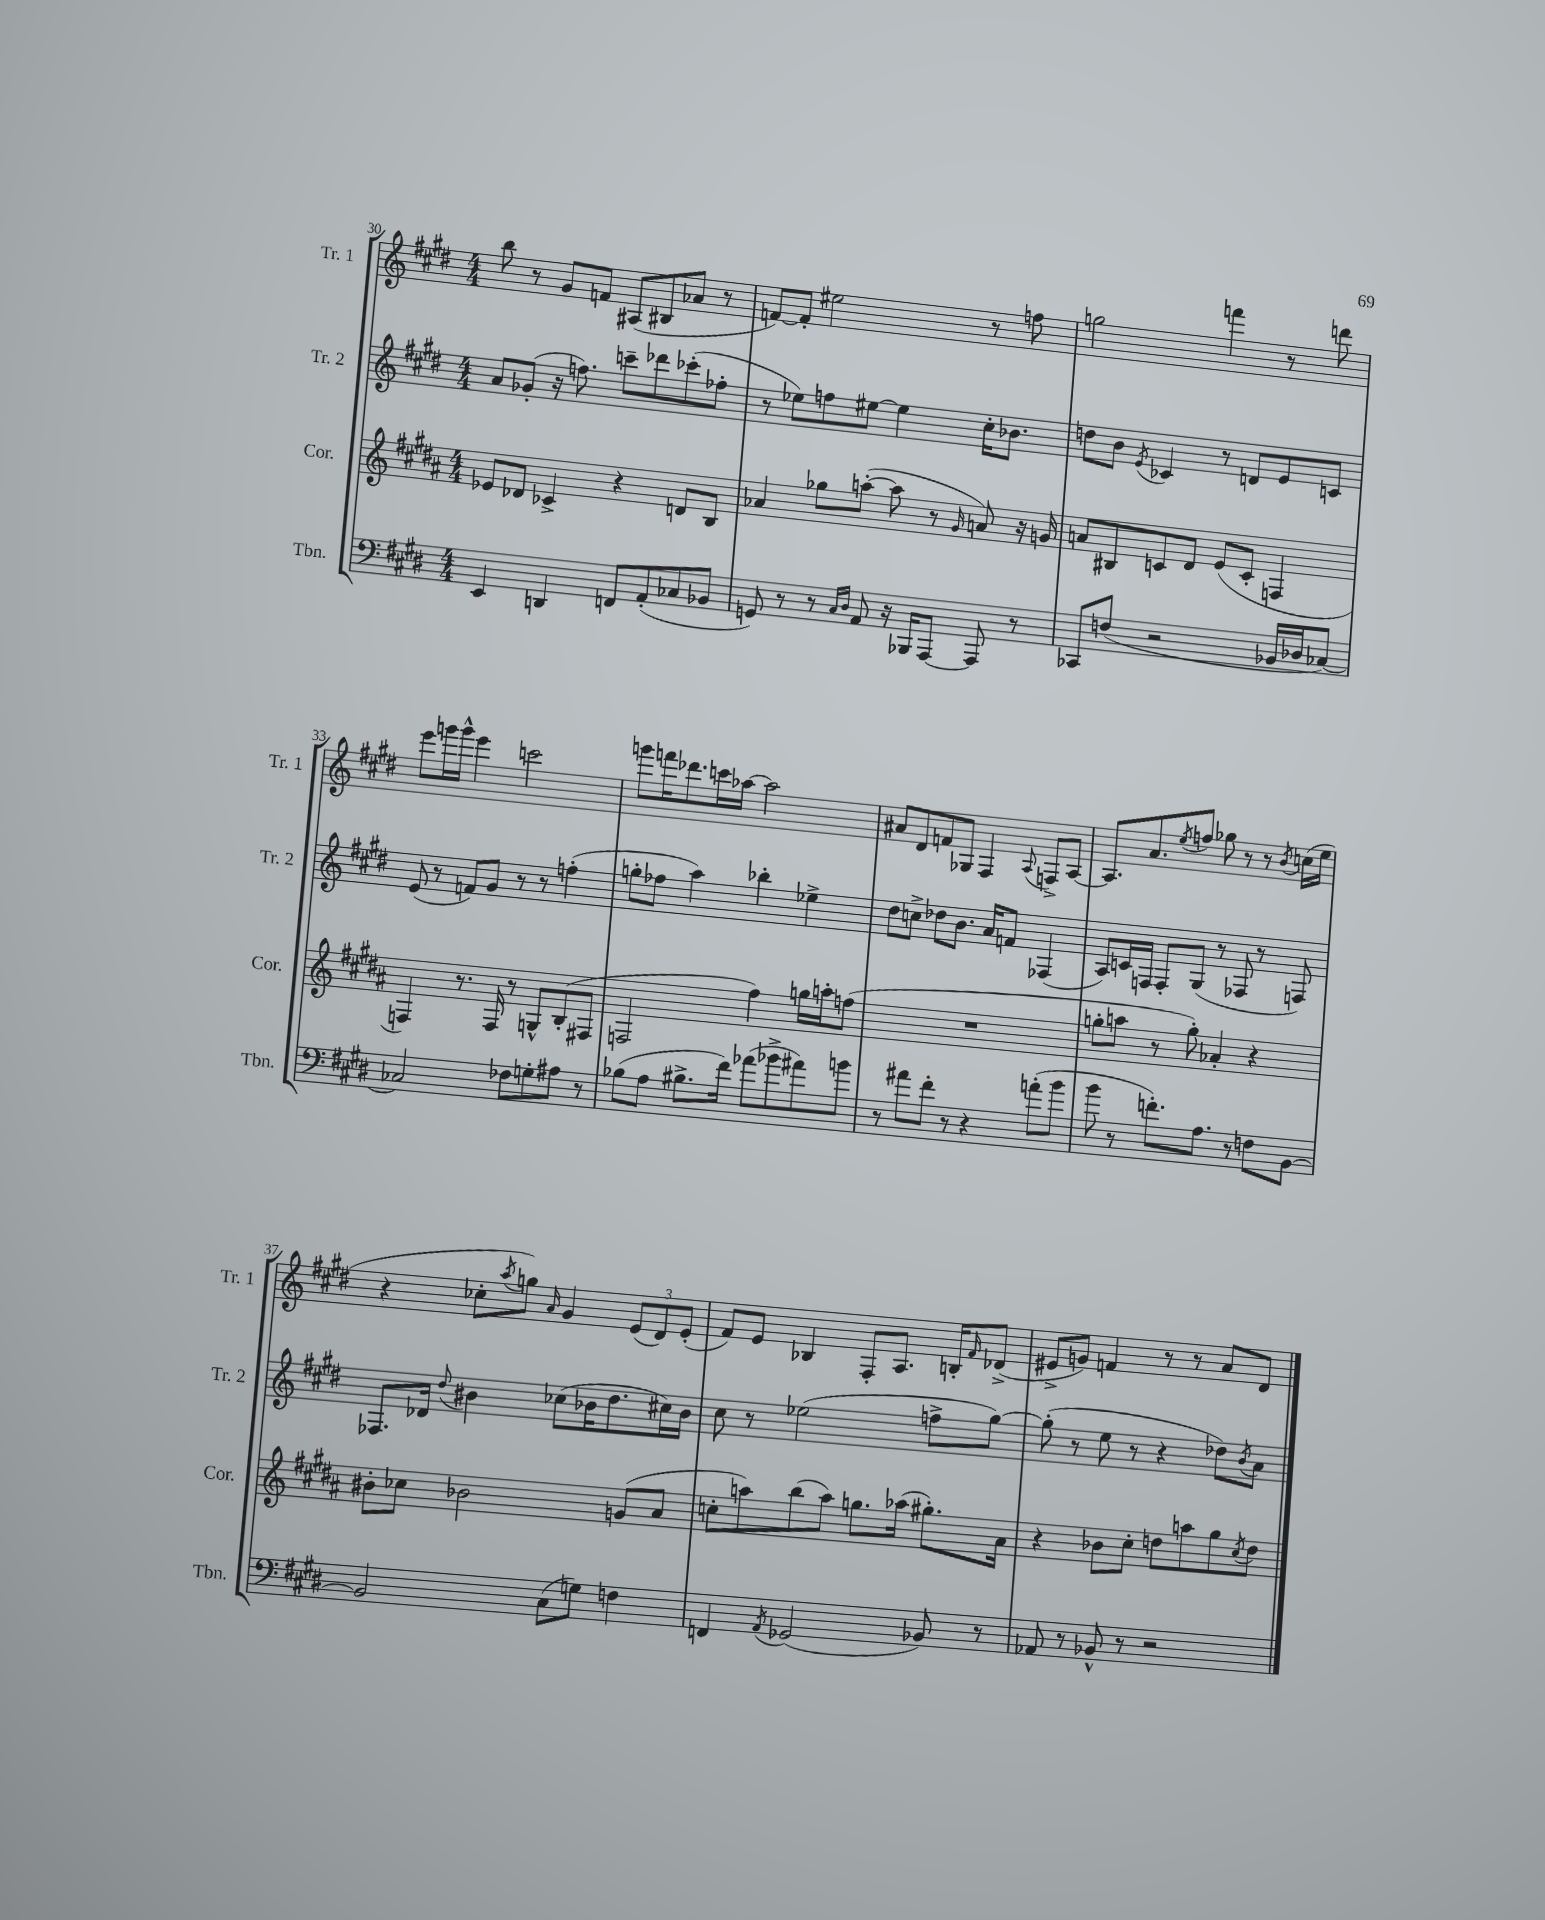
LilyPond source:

<<
\new StaffGroup <<
\new Staff = "s0" \with { instrumentName = "Tr. 1" shortInstrumentName = "Tr. 1" } {
    \clef treble \key e \major \numericTimeSignature \time 4/4
    b''8 r8 gis'8 f'8 ais8( bis8 aes'8 r8 |
    f'8~) f'8-. eis''2 r8 f''8 |
    g''2 f'''4 r8 d'''8 |
    e'''8 g'''16 g'''16-^ e'''4 c'''2 |
    g'''8 f'''16 des'''8. c'''16 aes''16~ aes''2 |
    ais'8 dis'8 f'8 ges8 fis4 \appoggiatura { a8 } f8-> a8~ |
    a8. a'8. \acciaccatura { e''8 } f''8 ges''8 r8 r8 \acciaccatura { b'8 } c''16( e''16 |
    r4 ces''8-. \acciaccatura { a''8 } g''8) \grace { a'16 } gis'4 \tuplet 3/2 { e'8( dis'8) e'8-.( } |
    fis'8) e'8 bes4 fis8-. a8. b16-. \grace { fis'16 } des'8->( |
    eis'8-> g'8) f'4 r8 r8 a'8 dis'8 \bar "|." |
}
\new Staff = "s1" \with { instrumentName = "Tr. 2" shortInstrumentName = "Tr. 2" } {
    \clef treble \key e \major \numericTimeSignature \time 4/4
    a'8 ges'8-.( r16 f''8.) c'''8-- des'''8 ces'''8-.( fes''8-. |
    r8 ees''8) f''8 eis''8~ eis''4 cis''16-. bes'8. |
    d''8 b'8 \acciaccatura { e'8 } ces'4 r8 d'8 e'8 c'8 |
    e'8( r8 f'8) gis'8 r8 r8 f''4-.( |
    g''8-. fes''8 a''4) bes''4-. ees''4-> |
    dis''8 c''8-> des''8 b'8. a'16 f'8 fes4( |
    a8) c'16 f16 f8-. gis8( r8 fes8 r8 f8) |
    fes8. des'16 \appoggiatura { dis''8 } bis'4 ces''8( bes'16 dis''8. cis''16) bes'16 |
    cis''8 r8 ees''2( f''8-> gis''8~) |
    gis''8-.( r8 e''8 r8 r4 des''8) \acciaccatura { b'8 } a'8 \bar "|." |
}
\new Staff = "s2" \with { instrumentName = "Cor." shortInstrumentName = "Cor." } {
    \clef treble \key b \major \numericTimeSignature \time 4/4
    ees'8 des'8 ces'4-> r4 d'8 b8 |
    aes'4 ges''8 a''8~-.( a''8 r8 \grace { gis'16 } a'8) r16 g'16 |
    a'8 bis8 c'8 dis'8 e'8( c'8-. f4 |
    f4) r8. f16 r8 g8-^ b8-.( fis8 |
    f2 fis''4) g''16 a''16-. f''8( |
    R1 |
    g''8-. a''8 r8 g''8-.) aes'4-. r4 |
    bis'8-. ces''8 bes'2 g'8( ais'8 |
    c''8-. a''8) b''8( a''8) g''8. aes''16( gis''8.-.) ais'16 |
    r4 bes'8 cis''8-. d''8 a''8 gis''8 \acciaccatura { cis''8 } d''8 \bar "|." |
}
\new Staff = "s3" \with { instrumentName = "Tbn." shortInstrumentName = "Tbn." } {
    \clef bass \key e \major \numericTimeSignature \time 4/4
    e,4 d,4 f,8 a,8-.( ces8 bes,8 |
    g,8) r8 r8 \grace { cis16 dis16 } a,8 r16 bes,,16 a,,8~ a,,8 r8 |
    ces,8 f8( r2 bes,16 des16 ces8~) |
    ces2 fes8 g8-. ais8 r8 |
    bes8( a8 bis8.-> fis'16) aes'8( bes'8-> ais'8) b'8 |
    r8 ais'8 fis'8-. r8 r4 a'8-.( b'8 |
    b'8 r8 f'8.-.) a8. r8 f8 b,8~ |
    b,2 cis8( g8) f4 |
    f,4 \acciaccatura { a,8 } ges,2( bes,8) r8 |
    aes,8 r8 bes,8-^ r8 r2 \bar "|." |
}
>>
>>
\layout { \context { \Score currentBarNumber = #30 } }
